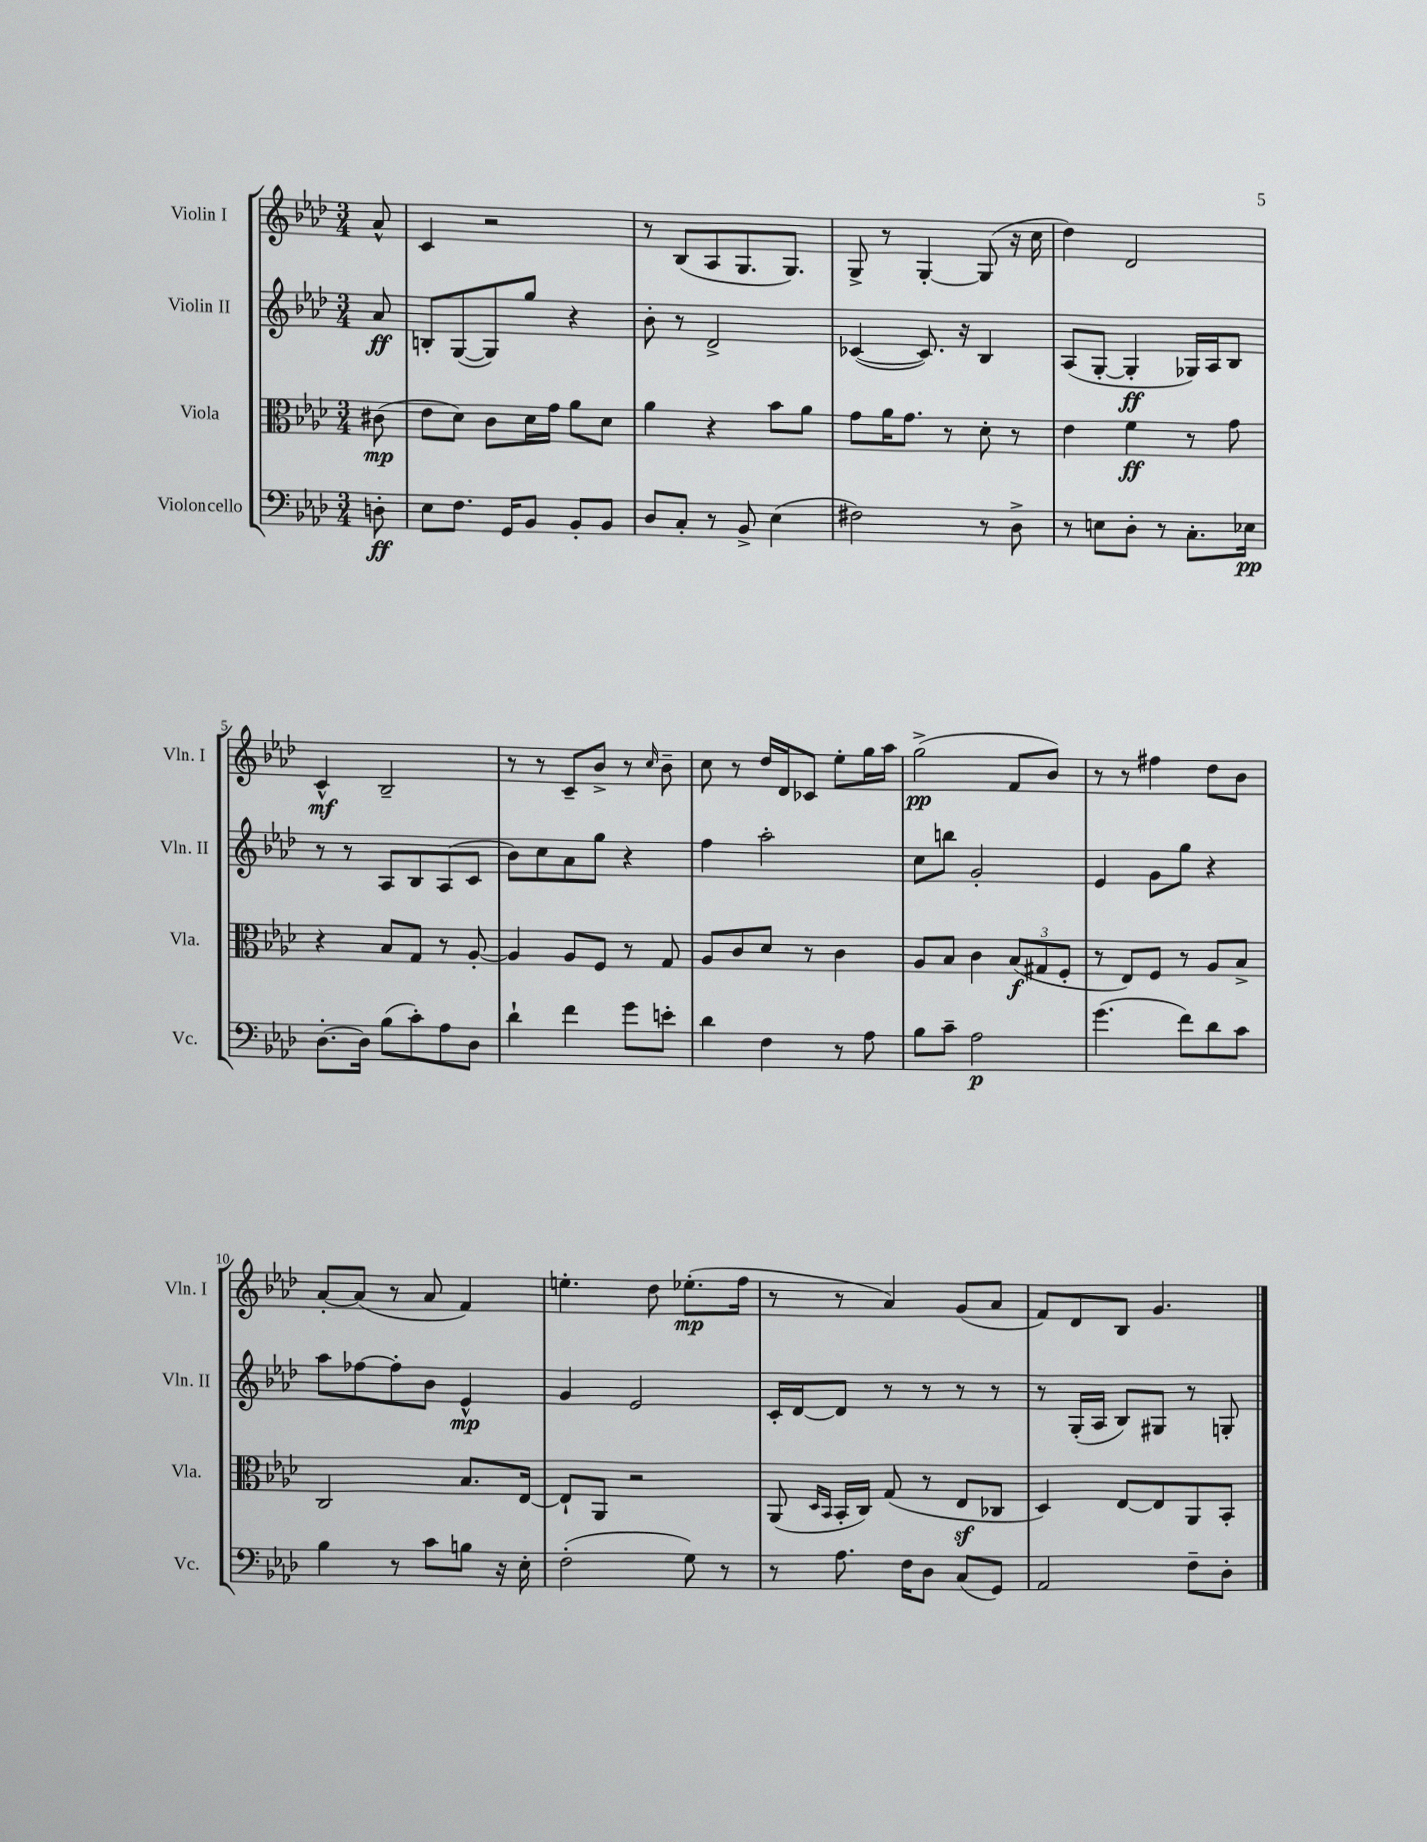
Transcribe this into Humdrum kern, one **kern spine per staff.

**kern	**kern	**kern	**kern
*staff4	*staff3	*staff2	*staff1
*clefF4	*clefC3	*clefG2	*clefG2
*k[b-e-a-d-]	*k[b-e-a-d-]	*k[b-e-a-d-]	*k[b-e-a-d-]
*M3/4	*M3/4	*M3/4	*M3/4
8D'	(8c#	8a-	8a-^^
=	=	=	=
8E-	8e-	8B'	4c
8.F	8d-)	([8G	.
.	8c	8G])	2r
16GG	.	.	.
8BB-	16d-	8gg	.
.	16g	.	.
8BB-'	8a-	4r	.
8BB-	8d-	.	.
=	=	=	=
8D-	4a-	8b-'	8r
8C'	.	8r	(8B-
8r	4r	2d-^	8A-
8BB-^	.	.	8.G
(4E-	8b-	.	.
.	.	.	8.G)
.	8a-	.	.
=	=	=	=
2F#)	8g	([4c-	8G^
.	16a-	.	8r
.	8.g	.	.
.	.	8.c-])	[4G'
.	8r	.	.
.	.	16r	.
8r	8d-'	4B-	(8G]
8D-^	8r	.	16r
.	.	.	16cc
=	=	=	=
8r	4e-	(8A-	4dd-)
8E	.	[8G'	.
8D-'	4f	4G']	2d-
8r	.	.	.
8.C'	8r	16G-)	.
.	.	16A-	.
.	8g	8B-	.
16E-	.	.	.
=	=	=	=
[8.D-'	4r	8r	4c^^
.	.	8r	.
16D-]	.	.	.
(8B-	8B-	8A-	2B-~
8c')	8G	8B-	.
8A-	8r	(8A-	.
8D-	[8A-'	8c	.
=	=	=	=
4d-`	4A-]	8b-)	8r
.	.	8cc	8r
4f	8A-	8a-	8c~
.	8F	8gg	8b-^
8g	8r	4r	8r
.	.	.	16qqcc
8e'	8G	.	8b-~
=	=	=	=
4d-	8A-	4ff	8cc
.	8c	.	8r
4F	8d-	2aa-'	16dd-
.	.	.	16d-
.	8r	.	8c-
8r	4c	.	8ee-'
8A-	.	.	16gg
.	.	.	16aa-
=	=	=	=
8B-	8A-	8cc	(2gg^
8c~	8B-	8bb	.
2A-	4c	2g'	.
.	(12B-	.	8f
.	12G#	.	.
.	.	.	8b-)
.	12F'	.	.
=	=	=	=
(4.g	8r	4e-	8r
.	8E-)	.	8r
.	8F	8g	4ff#
8f)	8r	8gg	.
8d-	8A-	4r	8dd-
8c	8B-^	.	8b-
=	=	=	=
4B-	2C	8aa-	[8a-'
.	.	[8ff-	(8a-]
8r	.	8ff-']	8r
8c	.	8b-	8a-
8B	8.B-	4e-^^	4f)
16r	.	.	.
16E-'	[16E-	.	.
=	=	=	=
(2F'	8E-`]	4g	4.ee'
.	8AA-	.	.
.	2r	2e-	.
.	.	.	8dd-
8G)	.	.	(8.ee-'
8r	.	.	.
.	.	.	16ff
=	=	=	=
8r	(8AA-	16c'	8r
.	.	[16d-	.
.	16qqD-	.	.
.	16qqBB-	.	.
8.A-	16BB-'	8d-]	8r
.	16C)	.	.
.	(8G	8r	4a-)
16F	.	.	.
8D-	8r	8r	.
(8C	8E-	8r	(8g
8GG)	8C-	8r	8a-
=	=	=	=
2AA-	4D-)	8r	8f)
.	.	(16G'	8d-
.	.	16A-	.
.	[8E-	8B-)	8B-
.	8E-]	8G#	4.g
8F~	8AA-	8r	.
8D-'	8BB-'	8G'	.
==	==	==	==
*-	*-	*-	*-
